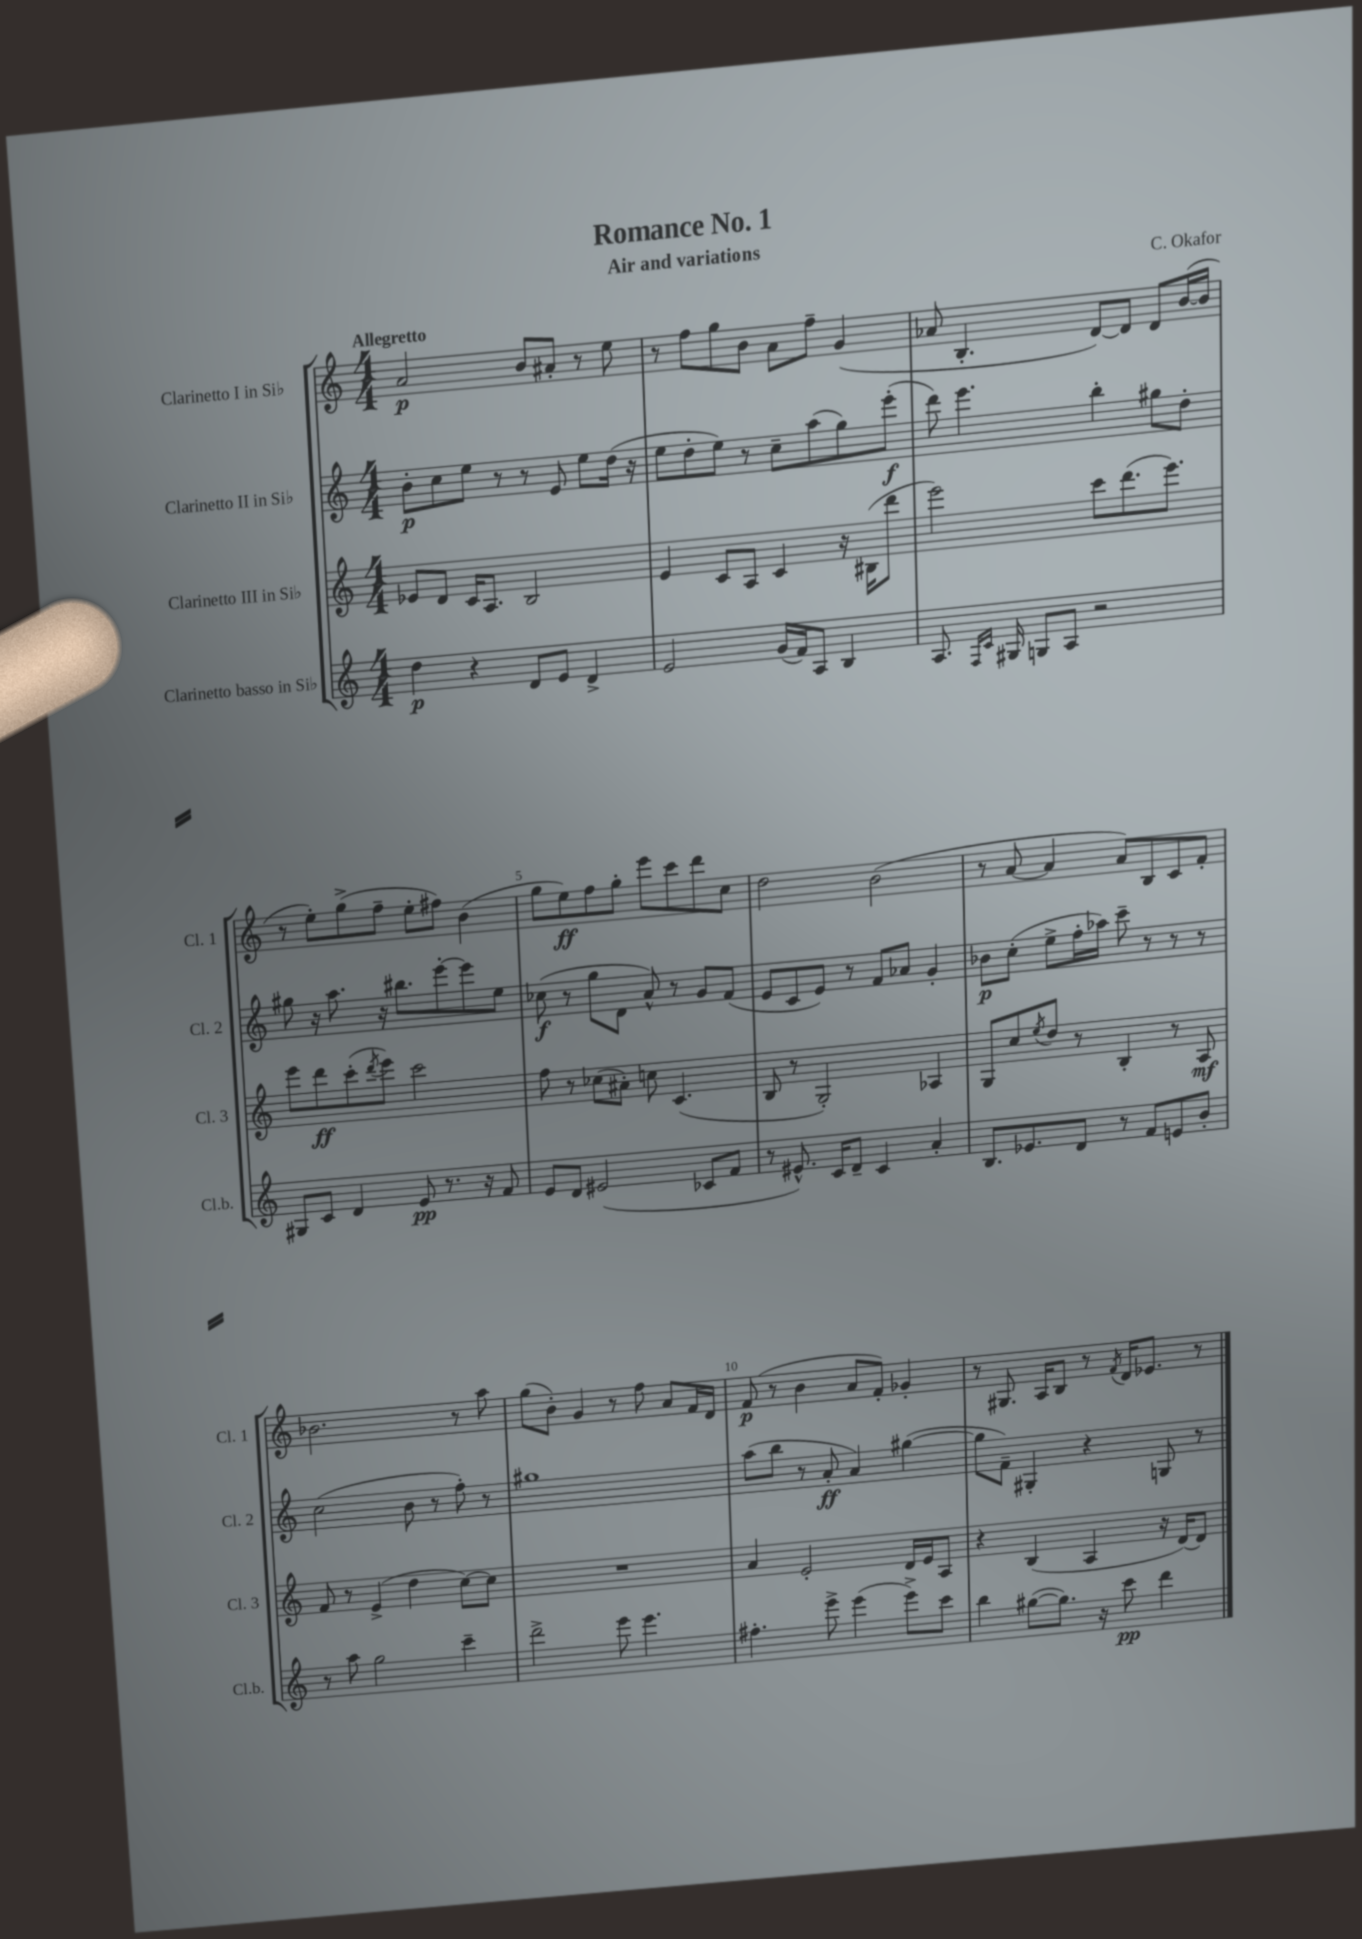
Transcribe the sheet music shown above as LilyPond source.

\header { title = "Romance No. 1" composer = "C. Okafor" subtitle = "Air and variations" }
<<
\new StaffGroup <<
\new Staff = "s0" \with { instrumentName = "Clarinetto I in Sib" shortInstrumentName = "Cl. 1" } {
    \clef treble \key c \major \numericTimeSignature \time 4/4 \tempo "Allegretto"
    a'2\p b'8 ais'8-. r8 e''8 |
    r8 f''8 g''8 b'8 a'8 f''8-- g'4( |
    aes'8 b4.-. d'8~) d'8 d'8 b'16~( b'16 |
    r8 e''8-.) g''8->( f''8-- e''8-. fis''8) b'4( |
    g''8 e''8\ff) f''8 g''8-. e'''8 c'''8 d'''8 c''8 |
    d''2 b'2( |
    r8 a'8~ a'4 a'8) b8 c'8 f'8-. |
    bes'2. r8 a''8 |
    g''8( b'8-.) g'4 r8 f''8 a'8 f'16 d'16 |
    f'8\p( r8 b'4 a'8 f'8-.) ges'4-. |
    r8 gis8. a16 b8 r8 \acciaccatura { f'8 } d'16 ees'8. r8 \bar "|." |
}
\new Staff = "s1" \with { instrumentName = "Clarinetto II in Sib" shortInstrumentName = "Cl. 2" } {
    \clef treble \key c \major \numericTimeSignature \time 4/4
    b'8-.\p c''8 e''8 r8 r8 e'8 e''8 d''16( r16 |
    e''8 d''8-. e''8) r8 c''8-- a''8( g''8) e'''8-.\f( |
    d'''8) e'''4. b''4-. gis''8 d''8-. |
    gis''8 r16 a''8. r16 bis''8. e'''8~-. e'''8 e''8 |
    ces''8\f( r8 g''8 d'8 a'8-^) r8 g'8 f'8( |
    e'8 c'8 e'8) r8 f'8 aes'8 g'4-. |
    bes'8\p c''8-.( e''8-> f''16-. aes''16) c'''8-- r8 r8 r8 |
    c''2( b'8 r8 f''8-.) r8 |
    gis''1 |
    a''8( b''8 r8 a'8-.\ff a'4) gis''4~( |
    gis''8 f'8--) gis4-. r4 g8 r8 \bar "|." |
}
\new Staff = "s2" \with { instrumentName = "Clarinetto III in Sib" shortInstrumentName = "Cl. 3" } {
    \clef treble \key c \major \numericTimeSignature \time 4/4
    ees'8 d'8 c'16 a8. b2 |
    e'4 c'8 a8 c'4 r16 bis16( d'''8 |
    e'''2) c'''8 d'''8.( e'''8.) |
    e'''8 d'''8\ff c'''8-.( \acciaccatura { d'''8 } e'''8) c'''2 |
    f''8 r8 ces''8( ais'8-.) c''8 c'4.( |
    b8 r8 g2-.) aes4 |
    g8 c''8 \acciaccatura { e''8 } d''8 r8 b4-. r8 a8\mf |
    f'8 r8 e'4->( d''4 c''8~) c''8 |
    R1 |
    a'4 e'2-. d'16 e'16 a8 |
    r4 b4( a4 r16 d'16~) d'8 \bar "|." |
}
\new Staff = "s3" \with { instrumentName = "Clarinetto basso in Sib" shortInstrumentName = "Cl.b." } {
    \clef treble \key c \major \numericTimeSignature \time 4/4
    d''4\p r4 d'8 e'8 d'4-> |
    e'2 g'16( f'16) a8 b4 |
    a8. \grace { f16 c'16 } gis16 g8 a8 r2 |
    gis8 c'8 d'4 e'8\pp r8. r16 f'8 |
    e'8 d'8 eis'2( ces'8 f'8 |
    r8 eis'8.-^) c'16 d'8-- c'4 a'4-. |
    b8. ees'8. d'8 r8 f'8 e'8 b'8-. |
    r8 a''8 g''2 c'''4-- |
    d'''2-> e'''8 e'''4. |
    fis''4.-. e'''8-> e'''4( e'''8->) c'''8 |
    b''4 gis''8~( gis''8.) r16 c'''8\pp d'''4 \bar "|." |
}
>>
>>
\layout { \context { \Score \override BarNumber.break-visibility = ##(#f #t #t) barNumberVisibility = #(every-nth-bar-number-visible 5) } }
